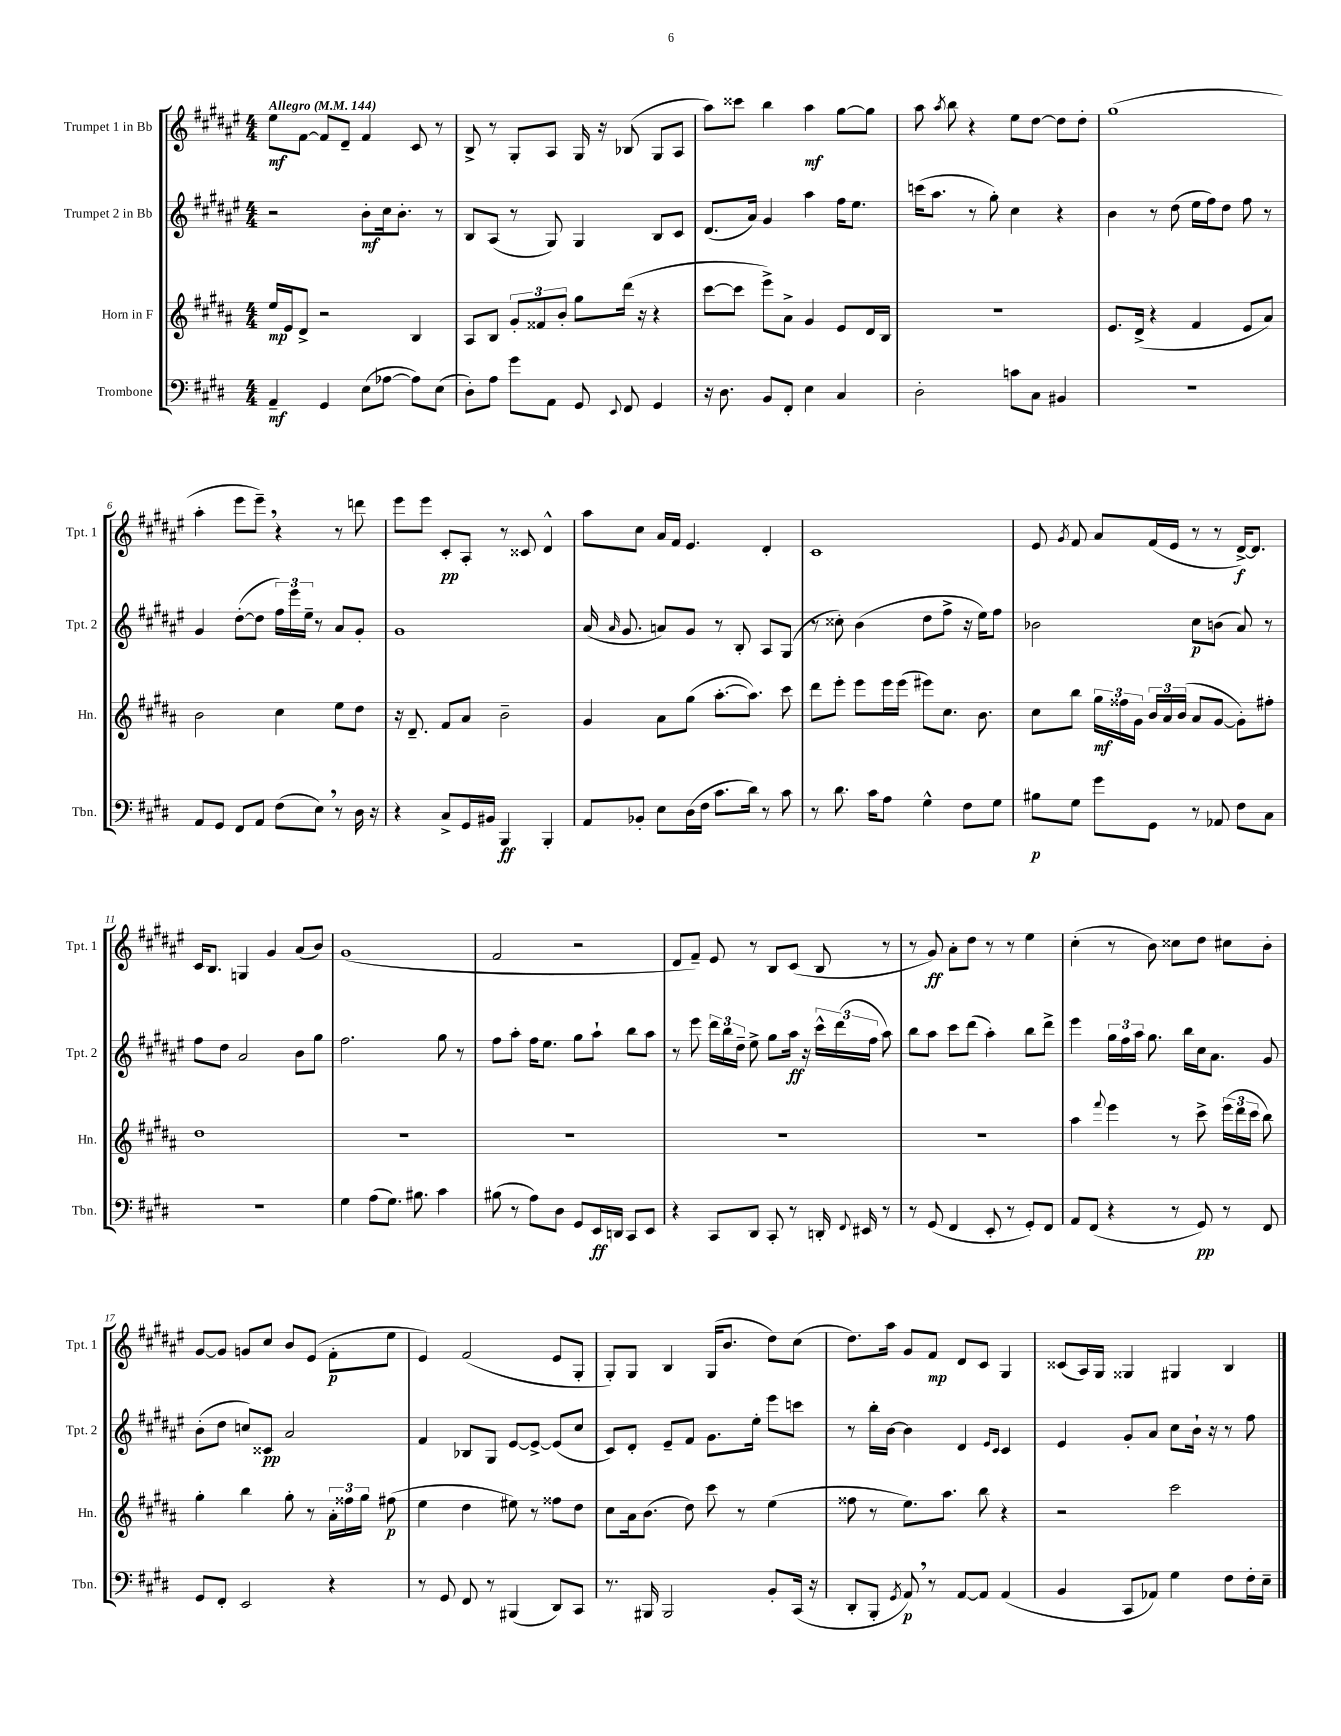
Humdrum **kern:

**kern	**kern	**kern	**kern
*staff4	*staff3	*staff2	*staff1
*clefF4	*clefG2	*clefG2	*clefG2
*k[f#c#g#d#]	*k[f#c#g#d#a#]	*k[f#c#g#d#a#e#]	*k[f#c#g#d#a#e#]
*M4/4	*M4/4	*M4/4	*M4/4
*MM144	*MM144	*MM144	*MM144
4AA~	16ee	2r	8ee#
.	16e	.	.
.	8d#^	.	[8f#
4GG#	2r	.	8f#]
.	.	.	8d#~
(8E	.	8b'	4f#
[8A-	.	16cc#	.
.	.	8.b'	.
8A-])	4B	.	8c#
(8E	.	8r	8r
=	=	=	=
8D#')	8A#	8B	8B^
8A	8B	(8A#	8r
8g#	12g#'	8r	8G#'
.	12f##	.	.
8AA	.	8G#)	8A#
.	12b'	.	.
8GG#	8gg#	4G#	16G#
.	.	.	16r
8qqEE	.	.	.
8FF#	(16ddd#	.	(8B-
.	16r	.	.
4GG#	4r	8B	8G#
.	.	8c#	8A#
=	=	=	=
16r	[8ccc#	(8.d#	8aa#)
8.D#	.	.	.
.	8ccc#]	.	8ccc##
.	.	16a#)	.
8BB	8eee^)	4g#	4bb
8FF#'	8a#^	.	.
4E	4g#	4aa#	4aa#
4C#	8e	16ff#	[8gg#
.	.	8.ee#	.
.	16d#	.	8gg#]
.	16B	.	.
=	=	=	=
2D#'	1r	(16ccc	8aa#
.	.	8.aa#	.
.	.	.	8qaa#
.	.	.	8bb
.	.	8r	4r
.	.	8gg#')	.
8c	.	4cc#	8ee#
8C#	.	.	[8dd#
4BB#	.	4r	8dd#]
.	.	.	8dd#'
=	=	=	=
1r	8.e	4b	(1gg#
.	(16d#^	.	.
.	4r	8r	.
.	.	(8dd#	.
.	4f#	16ee#	.
.	.	16ff#)	.
.	.	8dd#	.
.	8e	8ff#	.
.	8a#)	8r	.
=	=	=	=
8AA	2b	4g#	4aa#'
8GG#	.	.	.
8FF#	.	([8dd#'	8eee#
8AA	.	8dd#]	8eee#~)
(8F#	4cc#	24ff#)	4r
.	.	24eee#	.
.	.	24ee#~	.
8E)	.	8r	.
8r	8ee	8a#	8r
16D#	8dd#	8g#'	8ddd
16r	.	.	.
=	=	=	=
4r	16r	1g#	8eee#
.	8.d#~	.	.
.	.	.	8eee#
8C#^	8f#	.	8c#'
16GG#	8a#	.	8A#'
16BB#	.	.	.
4BBB	2b~	.	8r
.	.	.	8c##
4BBB'	.	.	4d#^^
=	=	=	=
8AA	4g#	(16a#	8aa#
.	.	16qqa#	.
.	.	8.g#	.
8BB-'	.	.	8cc#
8E	8a#	8a)	16a#
.	.	.	16f#
(16D#	(8gg#	8g#	4.e#
16F#	.	.	.
8.c#	[8.aa#'	8r	.
.	.	8B'	.
16d#)	8.aa#])	.	.
8r	.	8A#	4d#'
8c#	8ccc#	(8G#	.
=	=	=	=
8r	8ddd#	8r	1c#
8.d#	8eee'	8cc##')	.
.	8eee	(4b	.
16c#	.	.	.
8A	16eee	.	.
.	(16eee	.	.
4G#^^	8eee#)	8dd#	.
.	8.cc#	8ff#^	.
8F#	.	16r	.
.	8.b	16ee#)	.
8G#	.	8ff#	.
=	=	=	=
8B#	8cc#	2b-	8e#
.	.	.	8qg#
8G#	8bb	.	8f#
8g#	24gg#	.	8a#
.	24ff##	.	.
.	24g#	.	.
8GG#	24b	.	(16f#
.	24a#	.	.
.	.	.	16e#
.	(24b	.	.
8r	8a#	8cc#	8r
8AA-	[8g#	(8b	8r
8F#	8g#'])	8a#)	[16d#^)
.	.	.	8.d#]
8C#	8ff#'	8r	.
=	=	=	=
1r	1dd#	8ff#	16c#
.	.	.	8.B
.	.	8dd#	.
.	.	2a#	4G
.	.	.	4g#
.	.	8b	(8a#
.	.	8gg#	8b)
=	=	=	=
4G#	1r	2.ff#	(1g#
(8A	.	.	.
8.G#)	.	.	.
8.B#	.	.	.
4c#	.	8gg#	.
.	.	8r	.
=	=	=	=
(8B#	1r	8ff#	2f#
8r	.	8aa#'	.
8A)	.	16ff#	.
.	.	8.ee#	.
8D#	.	.	.
8GG#	.	8gg#	2r
16EE	.	8aa#`	.
16DD	.	.	.
8CC#	.	8bb	.
8EE	.	8aa#	.
=	=	=	=
4r	1r	8r	8d#
.	.	8eee#	8f#~)
8CC#	.	24ddd#	8e#
.	.	24bb	.
.	.	24dd#~	.
8DD#	.	8ee#^	8r
8CC#'	.	8gg#	8B
8r	.	16aa#	(8c#
.	.	16r	.
16DD'	.	24ccc#^^	8B
.	.	(24ddd#	.
8qqFF#	.	.	.
16EE#	.	.	.
.	.	24ff#	.
8r	.	8aa#)	8r
=	=	=	=
8r	1r	8bb	8r
(8GG#	.	8aa#	8g#)
4FF#	.	8ccc#	8a#'
.	.	(8ddd#	8dd#
8EE'	.	4aa#')	8r
8r	.	.	8r
8GG#')	.	8bb	4ee#
8FF#	.	8ddd#^	.
=	=	=	=
8AA	4aa#	4eee#	(4cc#'
(8FF#	.	.	.
.	8qqfff#	.	.
4r	4eee	24gg#	8r
.	.	24ff#	.
.	.	24aa#	.
.	.	8.gg#	8b)
8r	8r	.	8cc##
.	.	16bb	.
8GG#)	8ccc#^	16cc#	8dd#
.	.	8.a#	.
8r	(24eee	.	8cc#
.	24ddd#	.	.
.	24ccc#	.	.
8FF#	8bb)	8g#	8b'
=	=	=	=
8GG#	4gg#'	(8b'	[8g#
8FF#'	.	8dd#	8g#]
2EE	4bb	8cc)	8g
.	.	8c##	8cc#
.	8gg#'	2a#	8b
.	8r	.	(8e#
4r	24a#'	.	8f#'
.	24ff##	.	.
.	24gg#	.	.
.	(8ff#	.	8ee#
=	=	=	=
8r	4ee	4f#	4e#)
8GG#	.	.	.
8FF#	4dd#	8B-	(2f#
8r	.	8G#	.
(4BBB#	8ee#)	[8e#	.
.	8r	8e#^_	.
8DD#)	8ff##	(8e#]	8e#
8CC#	8dd#	8cc#	8G#'
=	=	=	=
8.r	8cc#	8c#)	8G#')
.	16a#	8d#'	8G#
16BBB#	(8.b	.	.
2BBB#	.	8e#~	4B
.	8dd#)	8f#	.
.	8ccc#	8.g#	(16G#
.	.	.	8.b
.	8r	.	.
.	.	16ee#'	.
8BB'	(4ee	8eee#	8dd#)
(16CC#	.	8ccc	(8cc#
16r	.	.	.
=	=	=	=
8DD#'	8ff##	8r	8.dd#)
8BBB'	8r	16bb'	.
.	.	[16b	16aa#
8qGG#	.	.	.
8AA)	8.ee)	4b]	8g#
8r	.	.	8f#
.	8.aa#	.	.
[8AA	.	4d#	8d#
8AA]	8bb	.	8c#
.	.	16qqe#	.
.	.	16qqc#	.
(4AA	4r	4c#	4G#
=	=	=	=
4BB	2r	4e#	(8c##
.	.	.	16A#)
.	.	.	16G#
8CC#	.	8g#'	4G##
8AA-)	.	8a#	.
4G#	2ccc#	8cc#	4G#
.	.	16b`	.
.	.	16r	.
8F#	.	8r	4B
16F#'	.	8ff#	.
16E~	.	.	.
==	==	==	==
*-	*-	*-	*-
